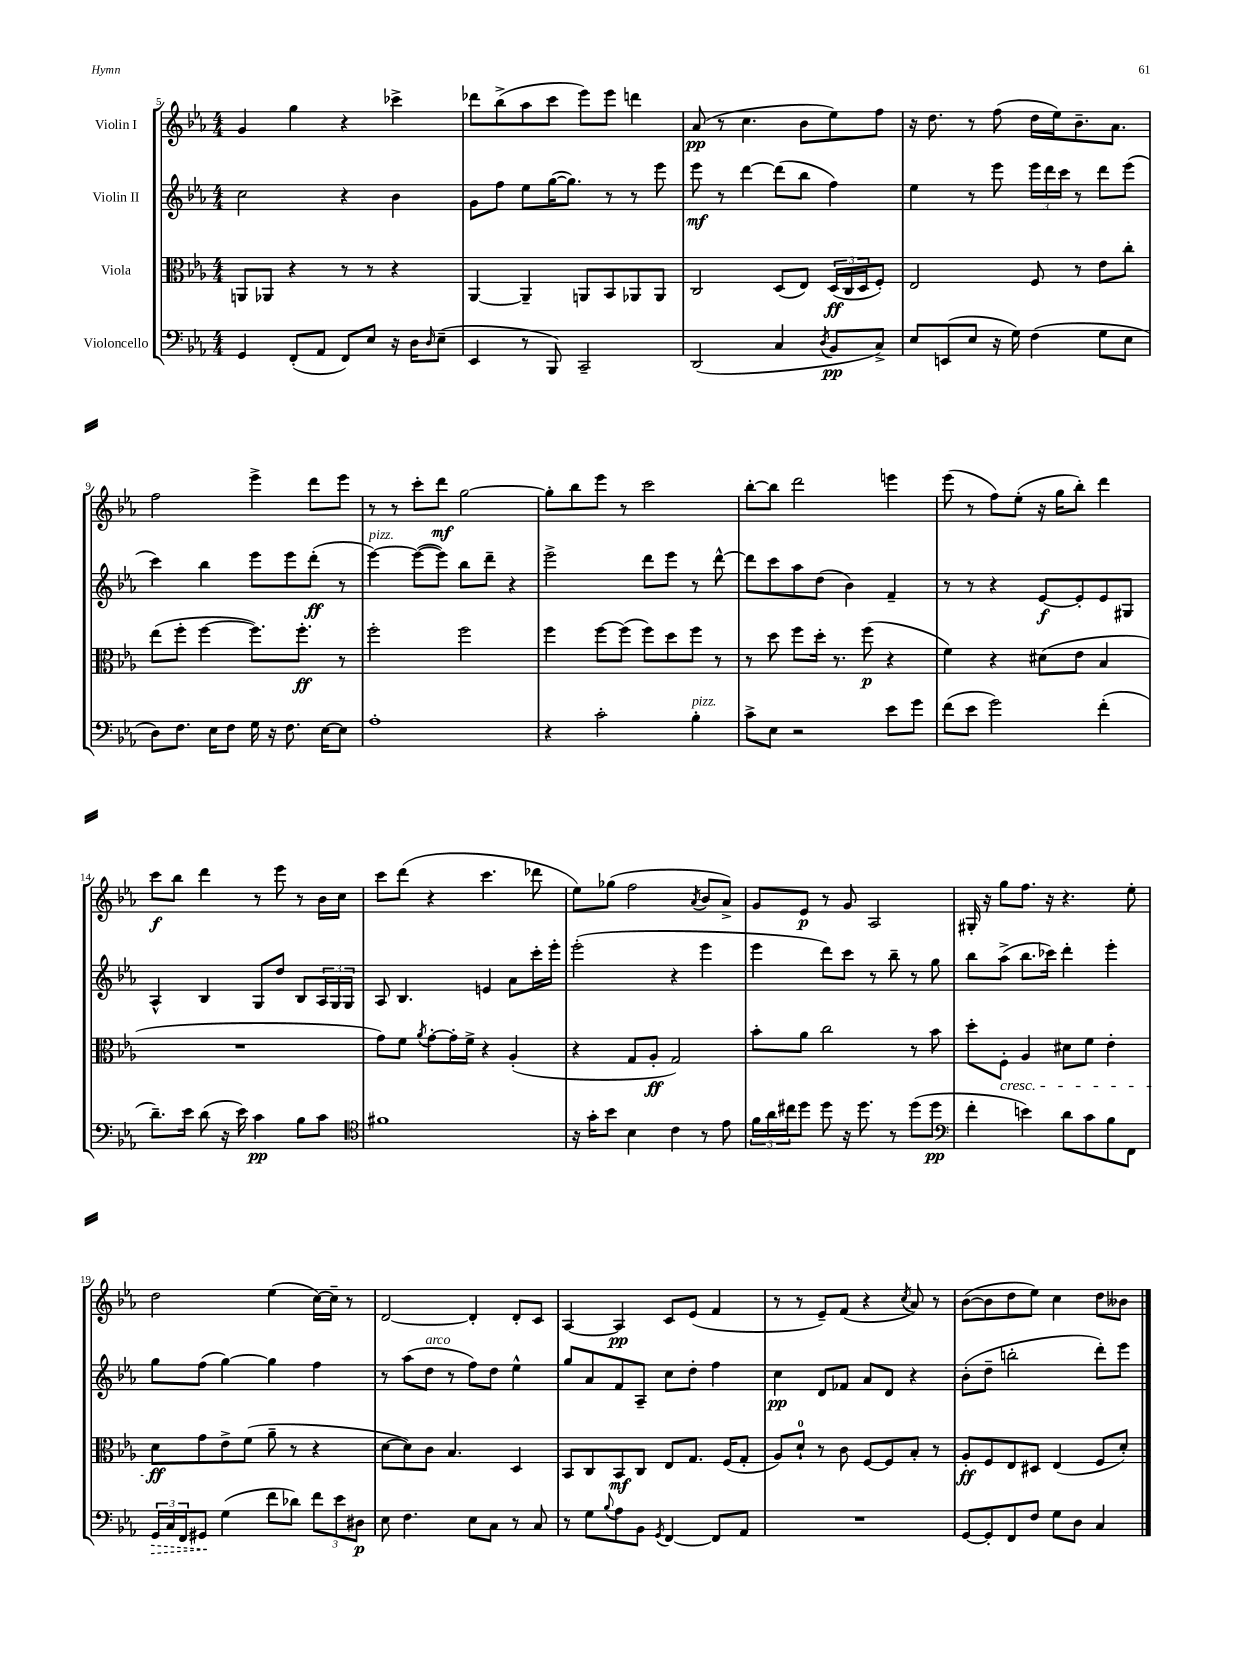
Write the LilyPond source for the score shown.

<<
\new StaffGroup <<
\new Staff = "s0" \with { instrumentName = "Violin I" } {
    \clef treble \key ees \major \numericTimeSignature \time 4/4
    g'4 g''4 r4 ces'''4-> |
    des'''8 bes''8->( aes''8 c'''8 ees'''8) ees'''8 d'''4 |
    aes'8\pp( r8 c''4. bes'8 ees''8) f''8 |
    r16 d''8. r8 f''8( d''16 ees''16) bes'8.-- aes'8. |
    f''2 ees'''4-> d'''8 ees'''8 |
    r8 r8 c'''8-. d'''8\mf g''2~ |
    g''8-. bes''8 ees'''8 r8 c'''2 |
    bes''8~-. bes''8 d'''2 e'''4 |
    ees'''8( r8 f''8) ees''8-.( r16 g''16 bes''8-.) d'''4 |
    c'''8\f bes''8 d'''4 r8 ees'''8 r8 bes'16 c''16 |
    c'''8 d'''8( r4 c'''4. des'''8 |
    ees''8) ges''8( f''2 \acciaccatura { aes'8 } bes'8 aes'8->) |
    g'8 ees'8\p r8 g'8 aes2 |
    gis16-. r16 g''8 f''8. r16 r4. ees''8-. |
    d''2 ees''4( c''16~) c''16-- r8 |
    d'2~ d'4-. d'8-. c'8 |
    aes4~ aes4\pp c'8 ees'8( f'4 |
    r8 r8 ees'8--) f'8( r4 \acciaccatura { c''8 } aes'8) r8 |
    bes'8~( bes'8 d''8 ees''8) c''4 d''8 beses'8 \bar "|." |
}
\new Staff = "s1" \with { instrumentName = "Violin II" } {
    \clef treble \key ees \major \numericTimeSignature \time 4/4
    c''2 r4 bes'4 |
    g'8 f''8 ees''8 g''16~( g''8.) r8 r8 ees'''8 |
    ees'''8\mf r8 d'''4~ d'''8( bes''8 f''4) |
    ees''4 r8 ees'''8 \tuplet 3/2 { ees'''16 d'''16 c'''16 } r8 d'''8 ees'''8( |
    c'''4) bes''4 ees'''8 ees'''8 d'''8-.\ff( r8 |
    ees'''4~^\markup { \italic "pizz." }) ees'''8~( ees'''8) bes''8 d'''8-- r4 |
    ees'''2-> d'''8 ees'''8 r8 d'''8~-^ |
    d'''8 c'''8 aes''8 d''8( bes'4) f'4-- |
    r8 r8 r4 ees'8~\f ees'8-. ees'8 gis8 |
    aes4-^ bes4 g8 d''8 bes8 \tuplet 3/2 { aes16 g16 g16 } |
    aes8 bes4. e'4 aes'8 c'''16-. ees'''16-. |
    ees'''2-.( r4 ees'''4 |
    ees'''4 d'''8) c'''8 r8 bes''8-- r8 g''8 |
    bes''8 aes''8->( bes''8. ces'''16) d'''4-. ees'''4-. |
    g''8 f''8( g''4~) g''4 f''4 |
    r8 aes''8( d''8^\markup { \italic "arco" } r8 f''8) d''8 ees''4-^ |
    g''8 aes'8 f'8 aes8-- c''8 d''8-. f''4 |
    c''4\pp d'8 fes'8 aes'8 d'8 r4 |
    bes'8-.( d''8-- b''2-. d'''8-.) ees'''8 \bar "|." |
}
\new Staff = "s2" \with { instrumentName = "Viola" } {
    \clef alto \key ees \major \numericTimeSignature \time 4/4
    a,8 aes,8 r4 r8 r8 r4 |
    aes,4~ aes,4-- a,8 bes,8 aes,8 aes,8 |
    c2 d8( ees8) \tuplet 3/2 { d16\ff( c16 d16 } f8-.) |
    ees2 f8 r8 ees'8 c''8-. |
    ees''8( f''8-. f''4~ f''8.) f''8.-.\ff r8 |
    f''2-. f''2 |
    f''4 f''8~ f''8( f''8) d''8 f''8 r8 |
    r8 d''8 f''8 d''16-. r8. f''8\p( r4 |
    f'4) r4 dis'8( ees'8 bes4 |
    R1 |
    g'8) f'8 \acciaccatura { aes'8 } g'8~-. g'16-. f'16-> r4 aes4-.( |
    r4 g8 aes8-.\ff g2) |
    bes'8-. aes'8 c''2 r8 bes'8 |
    d''8-. f8-.\cresc aes4 dis'8 f'8 ees'4-. |
    d'8\ff\! g'8 ees'8-> f'8( aes'8-- r8 r4 |
    d'8~ d'8) c'8 bes4. d4 |
    bes,8 c8 bes,8\mf c8 ees8 g8. f16( g8-. |
    aes8) d'8-0-! r8 c'8 f8~ f8 bes8-. r8 |
    aes8-.\ff f8 ees8 dis8 ees4( f8 d'8-.) \bar "|." |
}
\new Staff = "s3" \with { instrumentName = "Violoncello" } {
    \clef bass \key ees \major \numericTimeSignature \time 4/4
    g,4 f,8-.( aes,8 f,8) ees8 r16 d16 \grace { d16 } ees8--( |
    ees,4 r8 bes,,8) c,2-- |
    d,2( c4 \acciaccatura { d8 } bes,8\pp c8->) |
    ees8 e,8( ees8 r16 g16) f4( g8 ees8 |
    d8) f8. ees16 f8 g16 r16 f8. ees16~ ees8 |
    aes1-. |
    r4 c'2-. bes4-.^\markup { \italic "pizz." } |
    c'8-> ees8 r2 ees'8 g'8 |
    f'8( ees'8 g'2) f'4-.( |
    d'8.--) ees'16 d'8( r16 ees'16) c'4\pp bes8 c'8 |
    \clef tenor fis'1 |
    r16 g'16-. bes'8 bes4 c'4 r8 ees'8 |
    \tuplet 3/2 { f'16 aes'16 cis''16 } d''8 d''8 r16 d''8. r8 d''8( d''8\pp |
    \clef bass f'4-. e'4) d'8 c'8 bes8 f,8 |
    \tuplet 3/2 { \once \override Hairpin.style = #'dashed-line g,16\> c16 f,16 } gis,8\! g4( f'8 des'8) \tuplet 3/2 { f'8 ees'8 dis8\p } |
    ees8 f4. ees8 c8 r8 c8 |
    r8 g8 \appoggiatura { bes8 } aes8 bes,8 \acciaccatura { g,8 } f,4~ f,8 aes,8 |
    R1 |
    g,8~ g,8-. f,8 f8 g8 d8 c4 \bar "|." |
}
>>
>>
\layout { \context { \Score currentBarNumber = #5 } }
